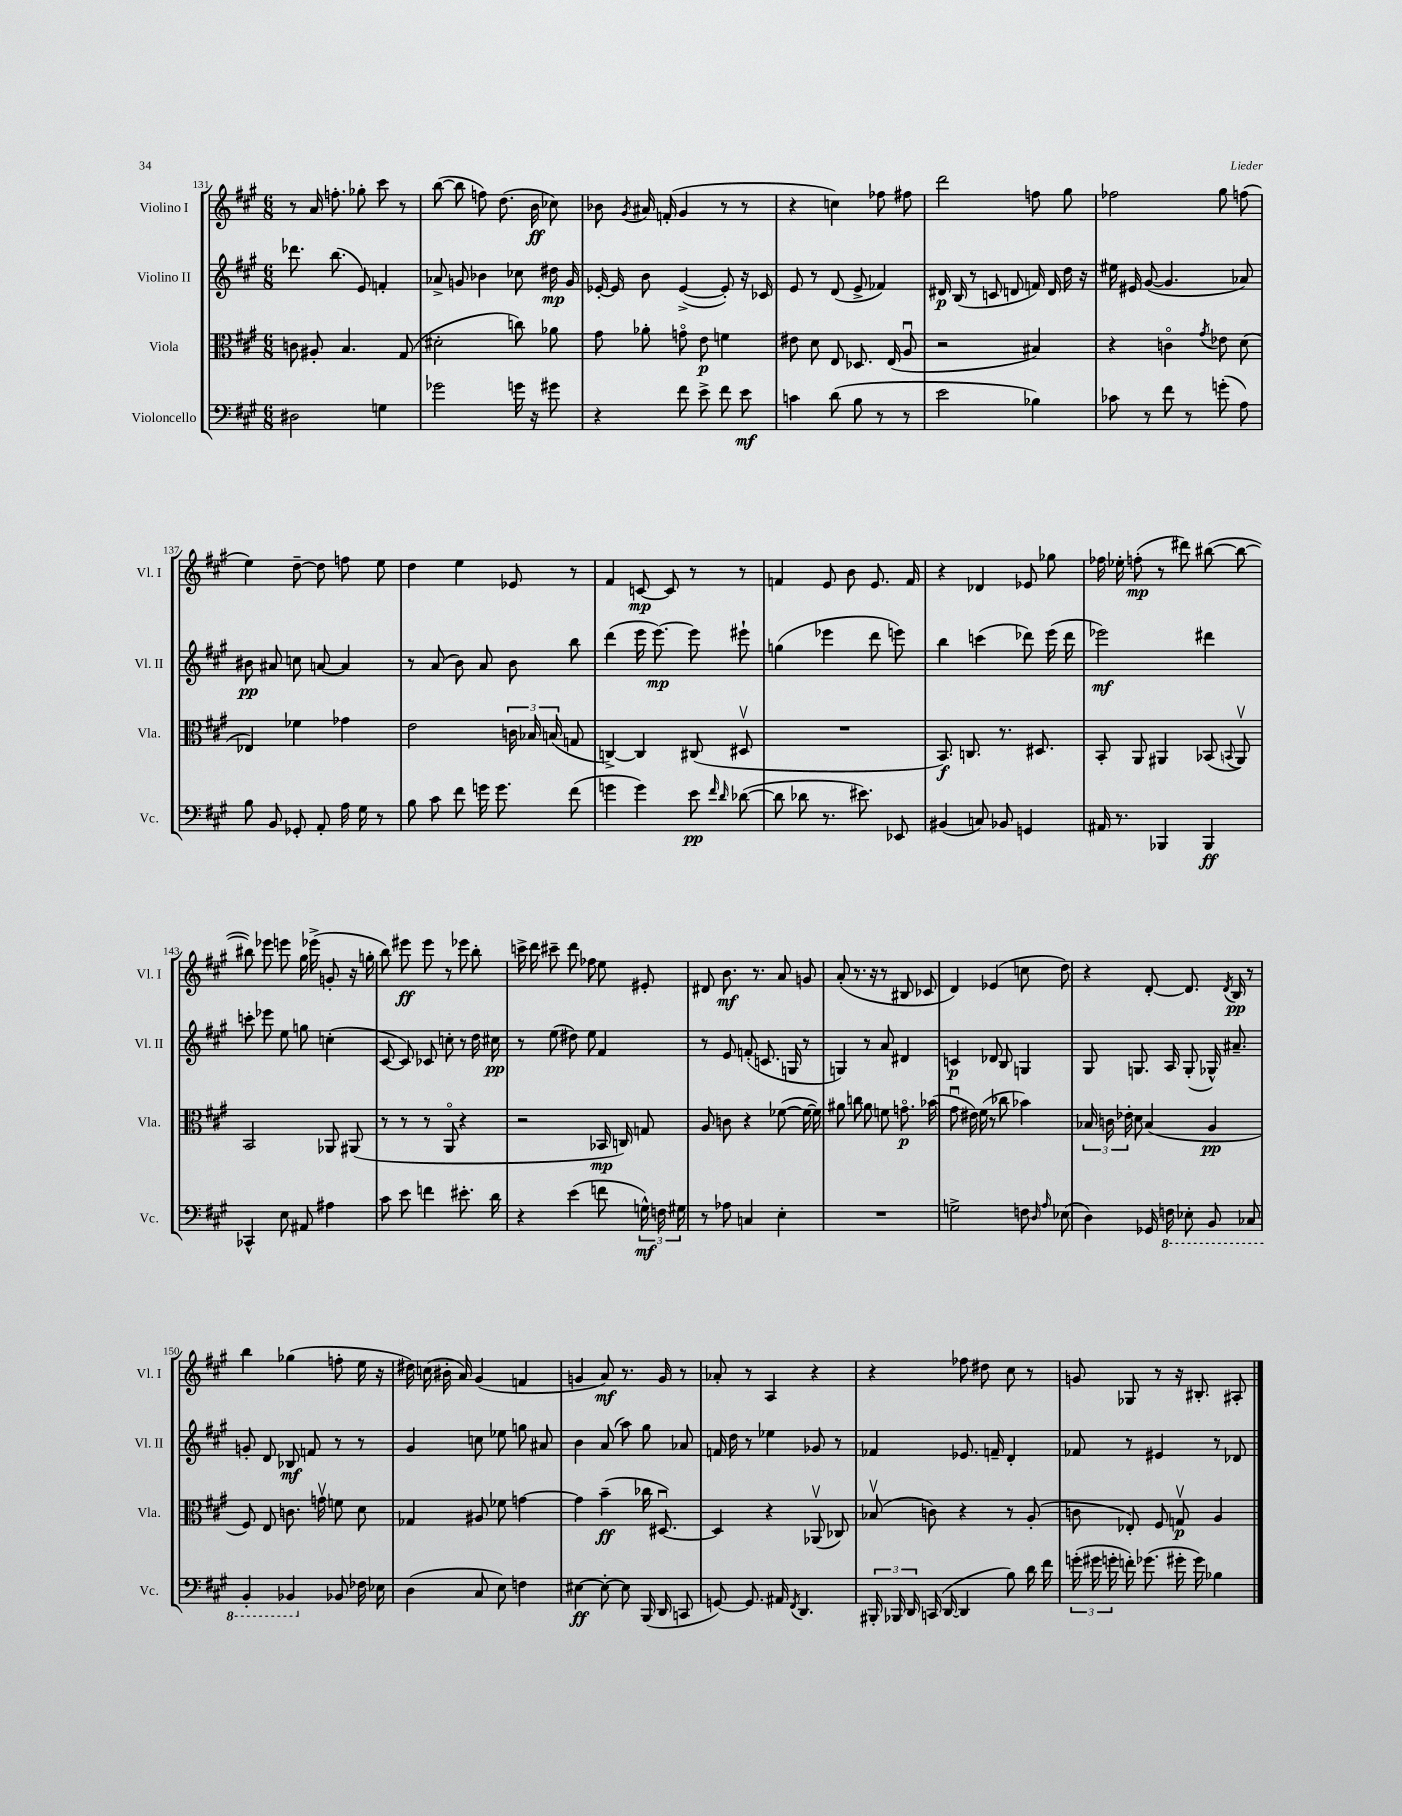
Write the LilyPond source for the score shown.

<<
\new StaffGroup <<
\new Staff = "s0" \with { instrumentName = "Violino I" shortInstrumentName = "Vl. I" } {
    \clef treble \key a \major \numericTimeSignature \time 6/8
    \autoBeamOff r8 a'16 f''8.-. ges''8-. cis'''8 r8 |
    b''8~( b''8 f''8) d''8.( b'16\ff ces''8) |
    bes'8 \acciaccatura { gis'8 } ais'16 f'16-.( gis'4 r8 r8 |
    r4 c''4) fes''8 fis''8 |
    d'''2 f''8 gis''8 |
    fes''2 gis''8 f''8( |
    e''4) d''8~-- d''8 f''8 e''8 |
    d''4 e''4 ees'8 r8 |
    fis'4 c'8~\mp c'8 r8 r8 |
    f'4 e'8 b'8 e'8. f'16 |
    r4 des'4 ees'8 ges''8 |
    fes''16 ees''16-. f''8-.\mp( r8 dis'''8) bis''8~( bis''8~ |
    bis''8) ees'''8 e'''8 gis''16 ees'''16->( g'8-. r16 g''16-. |
    b''8) eis'''8\ff eis'''8 r8 ees'''8 b''8-. |
    c'''16-> d'''16 cis'''8-- d'''8 fes''8 e''8 eis'8-. |
    dis'8 b'8.\mf r8. a'8 g'8 |
    a'8-.( r8. r16 r8 bis8 ces'8 |
    d'4) ees'4( c''8 d''8) |
    r4 d'8~-. d'8. \acciaccatura { d'8 } b16\pp r8 |
    b''4 ges''4( f''8-. e''16 r16 |
    dis''16) c''16( bis'16-. a'16) gis'4( f'4 |
    g'4 a'8\mf) r8. g'16 r8 |
    aes'8-. r8 a4 r4 |
    r4 fes''8 dis''8 cis''8 r8 |
    g'8 ges8 r8 r16 bis8.-. ais8-. \bar "|." |
}
\new Staff = "s1" \with { instrumentName = "Violino II" shortInstrumentName = "Vl. II" } {
    \clef treble \key a \major \numericTimeSignature \time 6/8
    \autoBeamOff des'''8. b''8.( e'8) f'4-. |
    aes'8-> g'8 bes'4 ces''8 dis''16\mp g'16 |
    ees'16~-. ees'16 b'8 ees'4~->( ees'8-.) r16 ces'16 |
    e'8 r8 d'8( e'8-> fes'4) |
    dis'16\p b16( r8 c'8 d'8 f'16) d'16 d''16 r16 |
    eis''16 eis'16 gis'8~( gis'4. aes'8) |
    bis'8\pp ais'8 c''8 a'8~ a'4 |
    r8 a'8( b'8) a'8 b'8 b''8 |
    d'''4( e'''16 e'''8.~\mp) e'''8 eis'''8-! |
    g''4( ees'''4 d'''8 e'''8) |
    b''4 c'''4( des'''8) e'''16( des'''16 |
    ees'''2\mf) dis'''4 |
    c'''8-. ees'''8 e''8 g''8 c''4-.( |
    cis'8~ cis'8) ces'8 c''8-. r8 d''16 cis''16\pp |
    r8 e''8( dis''8) e''8 fis'4 |
    r8 e'8 f'8-.( c'8. g16 r8 |
    g4) r8 a'8 dis'4 |
    c'4\p des'8 b8 g4 |
    gis8 g8. a16 g8-.( ges16-^) ais'8.-- |
    g'8-. d'8 bes8\mf f'8 r8 r8 |
    gis'4 c''8 ees''8 g''8 ais'8 |
    b'4 a'8( a''8) gis''8 aes'8 |
    f'16 d''16 r8 ees''4 ges'8 r8 |
    fes'4 ees'8. f'16-- d'4-. |
    fes'8 r8 eis'4 r8 des'8 \bar "|." |
}
\new Staff = "s2" \with { instrumentName = "Viola" shortInstrumentName = "Vla." } {
    \clef alto \key a \major \numericTimeSignature \time 6/8
    \autoBeamOff c'8 ais8-. b4. gis8( |
    dis'2-. c''8) aes'8 |
    gis'8 aes'8-. g'8\flageolet e'8\p f'4 |
    eis'8 d'8 e8 des8. e16( a8\downbow |
    r2 bis4) |
    r4 c'4\flageolet \acciaccatura { gis'8 } ees'8 d'8( |
    ees4) fes'4 ges'4 |
    e'2 \tuplet 3/2 { c'16 bes16 b16( } g8 |
    c4~->) c4 cis8( dis8\upbow |
    R2. |
    b,8.\f) c8. r8. dis8. |
    b,8-. a,8 ais,4 bes,8( \appoggiatura { b,8 } ais,8\upbow) |
    b,2 aes,8 ais,8( |
    r8 r8 r8 a,8\flageolet r4 |
    r2 bes,16\mp c16) g8 |
    a8 c'8 r4 fes'8~( fes'16~ fes'16) |
    ais'8 c''8 ais'8 f'8 g'8.\flageolet\p bes'16( |
    gis'8\downbow eis'16) fis'16( r8 ces''8 bes'4) |
    \tuplet 3/2 { bes16 c'16 ees'16-. } d'8 bes4( a4\pp |
    fis8) e8 c'8. g'16\upbow f'8 d'8 |
    ges4 ais8 fes'8 g'4~ |
    g'4 b'4--\ff( ces''16 dis8.~\downbow) |
    dis4 r4 aes,8\upbow( ces8) |
    bes8\upbow( c'8) r4 r8 a8-.( |
    c'8 ees8-.) fis8 g8\upbow\p a4 \bar "|." |
}
\new Staff = "s3" \with { instrumentName = "Violoncello" shortInstrumentName = "Vc." } {
    \clef bass \key a \major \numericTimeSignature \time 6/8
    \autoBeamOff dis2 g4 |
    ges'2 g'16 r16 gis'8 |
    r4 fis'8 e'8-> fis'8 e'8\mf |
    c'4 d'8( b8 r8 r8 |
    e'2 bes4) |
    ces'8 r8 fis'8 r8 g'8-.( a8) |
    b8 b,8 ges,8-. a,8-. a16 gis16 r8 |
    b8 cis'8 fis'8 g'16 g'8. fis'8( |
    g'4 g'4) e'8\pp \grace { fis'16 d'16 } des'8~( |
    des'8 des'8 r8. eis'8.) ees,8 |
    bis,4( c8) bes,8 g,4 |
    ais,16 r8. bes,,4 bes,,4\ff |
    ces,4-^ e8 ais,8 ais4 |
    cis'8 e'8 f'4 eis'8.-. d'16 |
    r4 e'4( f'8 \tuplet 3/2 { g16-^\mf) f16 gis16 } |
    r8 aes8 c4 e4-. |
    R2. |
    g2-> f8 \grace { d16 a16 } ees8( |
    d4) ges,16 \ottava #-1 f,16 ees,8-. b,,8 ces,8 |
    b,,4-. bes,,4 \ottava #0 bes,8 fes16 ees16 |
    d4( cis8 e8) f4 |
    eis4~\ff eis8~-. eis8 b,,16( d,16 c,8 |
    g,8~) g,8. ais,16 \acciaccatura { fis,8 } d,4. |
    \tuplet 3/2 { bis,,16-. bes,,16 d,16 } c,16( d,16~ d,4 b8) d'16 fis'16 |
    \tuplet 3/2 { g'16-.( gis'16 g'16-. } f'16-.) ges'8.( gis'16-. gis'16) bes4 \bar "|." |
}
>>
>>
\layout { \context { \Score currentBarNumber = #131 } }
